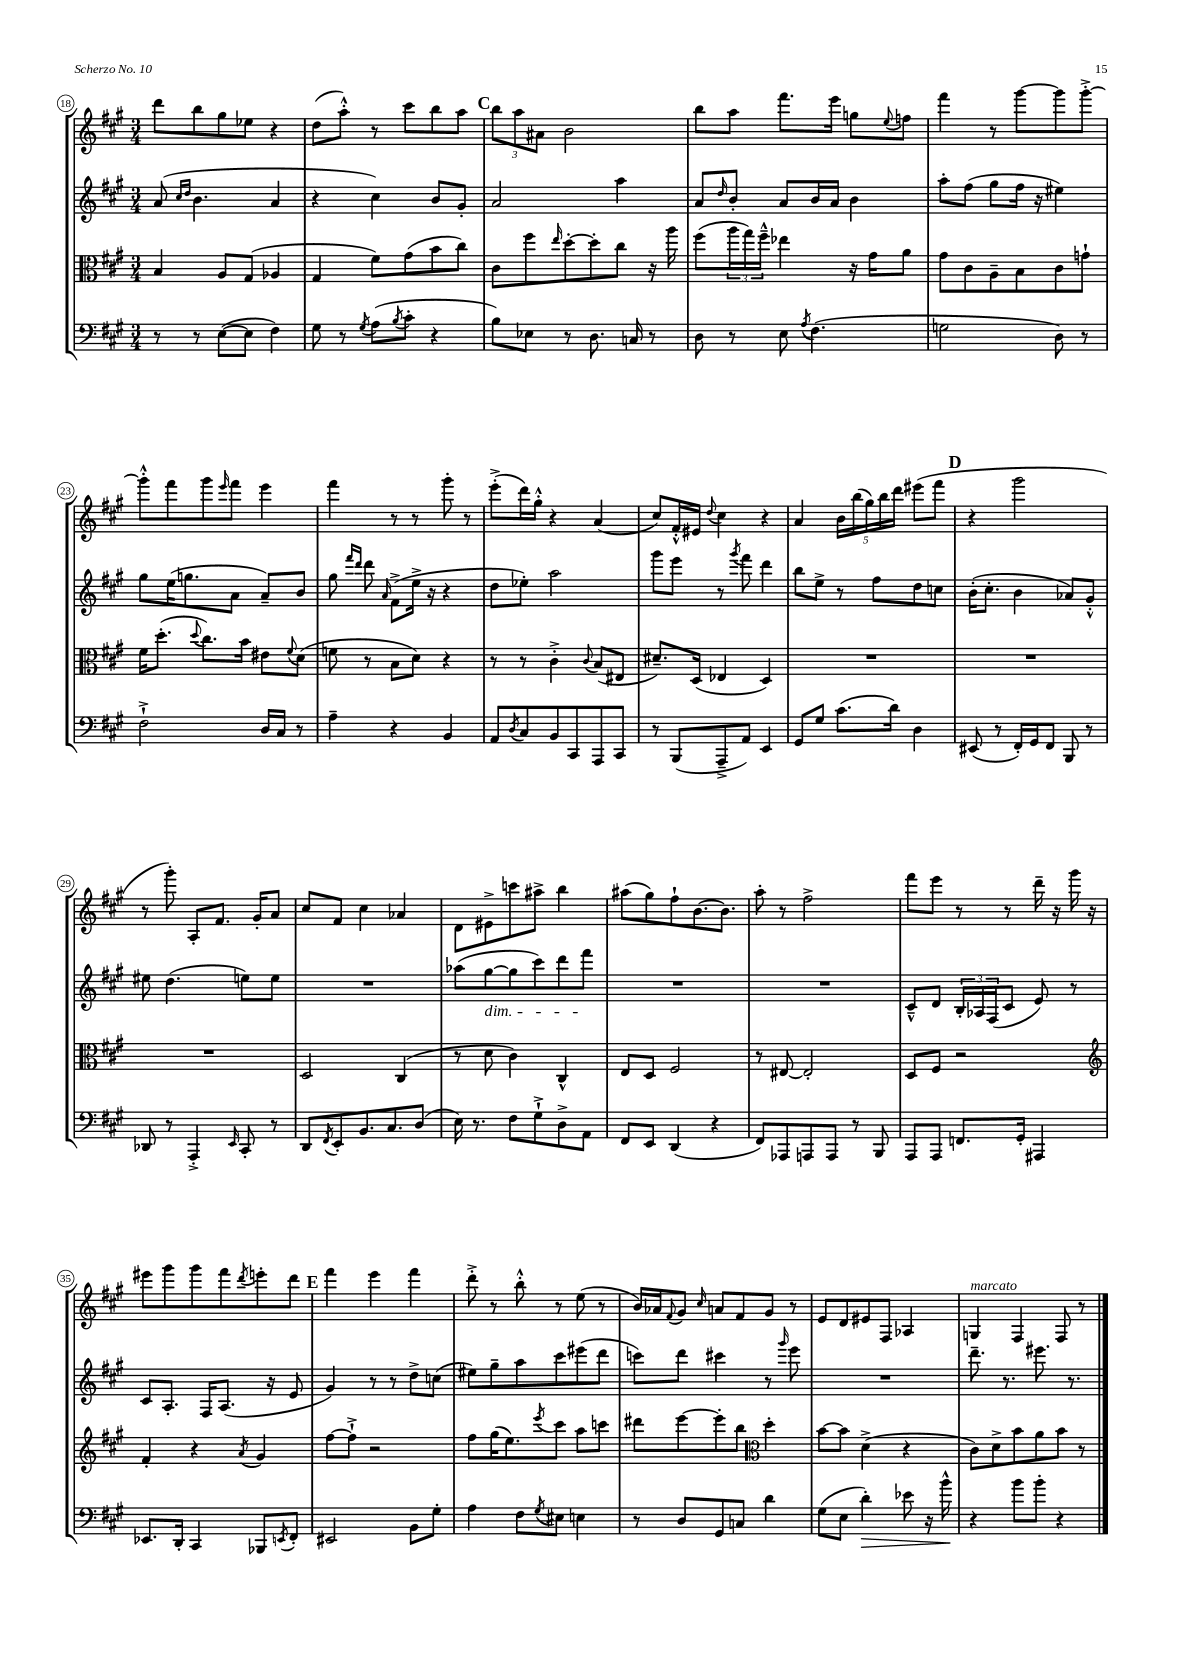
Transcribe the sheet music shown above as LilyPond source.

<<
\new StaffGroup <<
\new Staff = "s0" {
    \clef treble \key a \major \numericTimeSignature \time 3/4
    d'''8 b''8 gis''8 ees''8 r4 |
    d''8( a''8-.-^) r8 cis'''8 b''8 a''8 |
    \mark \markup { \bold "C" } \tuplet 3/2 { b''8 a''8 ais'8 } b'2 |
    b''8 a''8 fis'''8. e'''16 g''8 \appoggiatura { e''8 } f''8 |
    fis'''4 r8 gis'''8~ gis'''8 gis'''8~-.-> |
    gis'''8-.-^ fis'''8 gis'''8 \grace { e'''16 } fis'''8 e'''4 |
    fis'''4 r8 r8 gis'''8-. r8 |
    e'''8-.->( d'''16) gis''16-.-^ r4 a'4( |
    cis''8) fis'16-.-^ eis'16 \appoggiatura { d''8 } cis''4 r4 |
    a'4 \tuplet 5/4 { b'16 b''16( gis''16) b''16 d'''16 } eis'''8( fis'''8 |
    \mark \markup { \bold "D" } r4 gis'''2 |
    r8 gis'''8-.) a8-. fis'8. gis'16-. a'8 |
    cis''8 fis'8 cis''4 aes'4 |
    d'8 eis'8-> c'''8 ais''8-> b''4 |
    ais''8( gis''8) fis''8-! b'8.~ b'8. |
    a''8-. r8 fis''2-> |
    fis'''8 e'''8 r8 r8 d'''16-- r16 gis'''16 r16 |
    eis'''8 gis'''8 gis'''8 fis'''8 \acciaccatura { d'''8 } e'''8-. d'''8 |
    \mark \markup { \bold "E" } fis'''4 e'''4 fis'''4 |
    d'''8-.-> r8 b''8-.-^ r8 e''8( r8 |
    b'16) aes'16 \appoggiatura { fis'8 } gis'8 \grace { cis''16 } a'8 fis'8 gis'8 r8 |
    e'8 d'8 eis'8 fis8 aes4 |
    g4^\markup { \italic "marcato" } fis4 fis8 r8 \bar "|." |
}
\new Staff = "s1" {
    \clef treble \key a \major \numericTimeSignature \time 3/4
    a'8( \grace { cis''16 d''16 } b'4. a'4 |
    r4 cis''4) b'8 gis'8-. |
    \mark \markup { \bold "C" } a'2 a''4 |
    a'8 \grace { d''16 } b'8-. a'8 b'16 a'16 b'4 |
    a''8-. fis''8( gis''8 fis''16 r16 eis''4) |
    gis''8 e''16( g''8. a'8 a'8--) b'8 |
    gis''8 \grace { fis'''16 d'''16 } d'''8 \grace { a'16 } fis'8->( e''16-> r16 r4 |
    d''8 ees''8-.) a''2 |
    gis'''8 e'''8 r8 \acciaccatura { gis'''8 } fis'''8 d'''4 |
    b''8 e''8-> r8 fis''8 d''8 c''8 |
    \mark \markup { \bold "D" } b'16-.( cis''8.-. b'4 aes'8) gis'8-.-^ |
    eis''8 d''4.( e''8) e''8 |
    R2. |
    aes''8( gis''8~\dim gis''8 cis'''8) d'''8 fis'''8\! |
    R2. |
    R2. |
    cis'8---^ d'8 \tuplet 3/2 { b16-. aes16 fis16( } cis'8 e'8) r8 |
    cis'8 a8.-. fis16 a8.( r16 e'8 |
    \mark \markup { \bold "E" } gis'4) r8 r8 d''8-> c''8( |
    eis''8) gis''8-- a''8 cis'''8 eis'''8( d'''8 |
    c'''8) d'''8 cis'''4 r8 \grace { gis'''16 } e'''8 |
    R2. |
    d'''8.-- r8. eis'''8. r8. \bar "|." |
}
\new Staff = "s2" {
    \clef alto \key a \major \numericTimeSignature \time 3/4
    b4 a8 gis8( aes4 |
    gis4 fis'8) gis'8( b'8 cis''8) |
    \mark \markup { \bold "C" } cis'8 fis''8 \grace { e''16 } d''8~-. d''8-. cis''8 r16 a''16 |
    fis''8( \tuplet 3/2 { a''16 gis''16) fis''16---^ } ees''4 r16 gis'16 a'8 |
    gis'8 cis'8 a8-- b8 cis'8 g'8-! |
    fis'16 d''8.-.( \appoggiatura { d''8 } cis''8.) b'16 eis'8 \appoggiatura { fis'8 } d'8( |
    f'8 r8 b8 d'8) r4 |
    r8 r8 cis'4-.-> \appoggiatura { cis'8 } b8( eis8 |
    dis'8.--) d16( ees4 d4) |
    R2. |
    \mark \markup { \bold "D" } R2. |
    R2. |
    d2 cis4( |
    r8 d'8 cis'4) cis4-^ |
    e8 d8 fis2 |
    r8 eis8~ eis2-. |
    d8 fis8 r2 |
    \clef treble fis'4-. r4 \acciaccatura { a'8 } gis'4 |
    \mark \markup { \bold "E" } fis''8~ fis''8-!-> r2 |
    fis''8 gis''16( e''8.) \acciaccatura { e'''8 } cis'''8 a''8 c'''8 |
    dis'''8 e'''8~ e'''8-. b''8 \clef alto d''4-. |
    b'8~ b'8 d'4->( r4 |
    cis'8) d'8-> b'8 a'8 b'8 r8 \bar "|." |
}
\new Staff = "s3" {
    \clef bass \key a \major \numericTimeSignature \time 3/4
    r8 r8 e8~( e8 fis4) |
    gis8 r8 \acciaccatura { gis8 } a8( \acciaccatura { b8 } cis'8-. r4 |
    \mark \markup { \bold "C" } b8) ees8 r8 d8. c16 r8 |
    d8 r8 e8 \acciaccatura { a8 } fis4.( |
    g2 d8) r8 |
    fis2-!-> d16 cis16 r8 |
    a4-- r4 b,4 |
    a,8 \acciaccatura { d8 } cis8 b,8 cis,8 a,,8 cis,8 |
    r8 b,,8( a,,8---> a,8) e,4 |
    gis,8 gis8 cis'8.( d'16) d4 |
    \mark \markup { \bold "D" } eis,8( r8 fis,16-.) gis,16 fis,8 b,,8 r8 |
    des,8 r8 a,,4-.-> \grace { e,16 } cis,8-. r8 |
    d,8 \acciaccatura { fis,8 } e,8-. b,8. cis8. d8( |
    e16) r8. fis8 gis8-!-> d8-> a,8 |
    fis,8 e,8 d,4( r4 |
    fis,8) aes,,8 a,,8 a,,8 r8 b,,8 |
    a,,8 a,,8 f,8. gis,16-. ais,,4 |
    ees,8. d,16-. cis,4 bes,,8 \acciaccatura { e,8 } fis,8-. |
    \mark \markup { \bold "E" } eis,2 b,8 gis8-. |
    a4 fis8 \acciaccatura { gis8 } eis8 e4 |
    r8 d8 gis,8 c8 d'4 |
    gis8( e8 d'4-.\>) ees'8 r16 b'16-^\! |
    r4 b'8 b'8-. r4 \bar "|." |
}
>>
>>
\layout { \context { \Score currentBarNumber = #18 \override BarNumber.stencil = #(make-stencil-circler 0.1 0.3 ly:text-interface::print) } }
